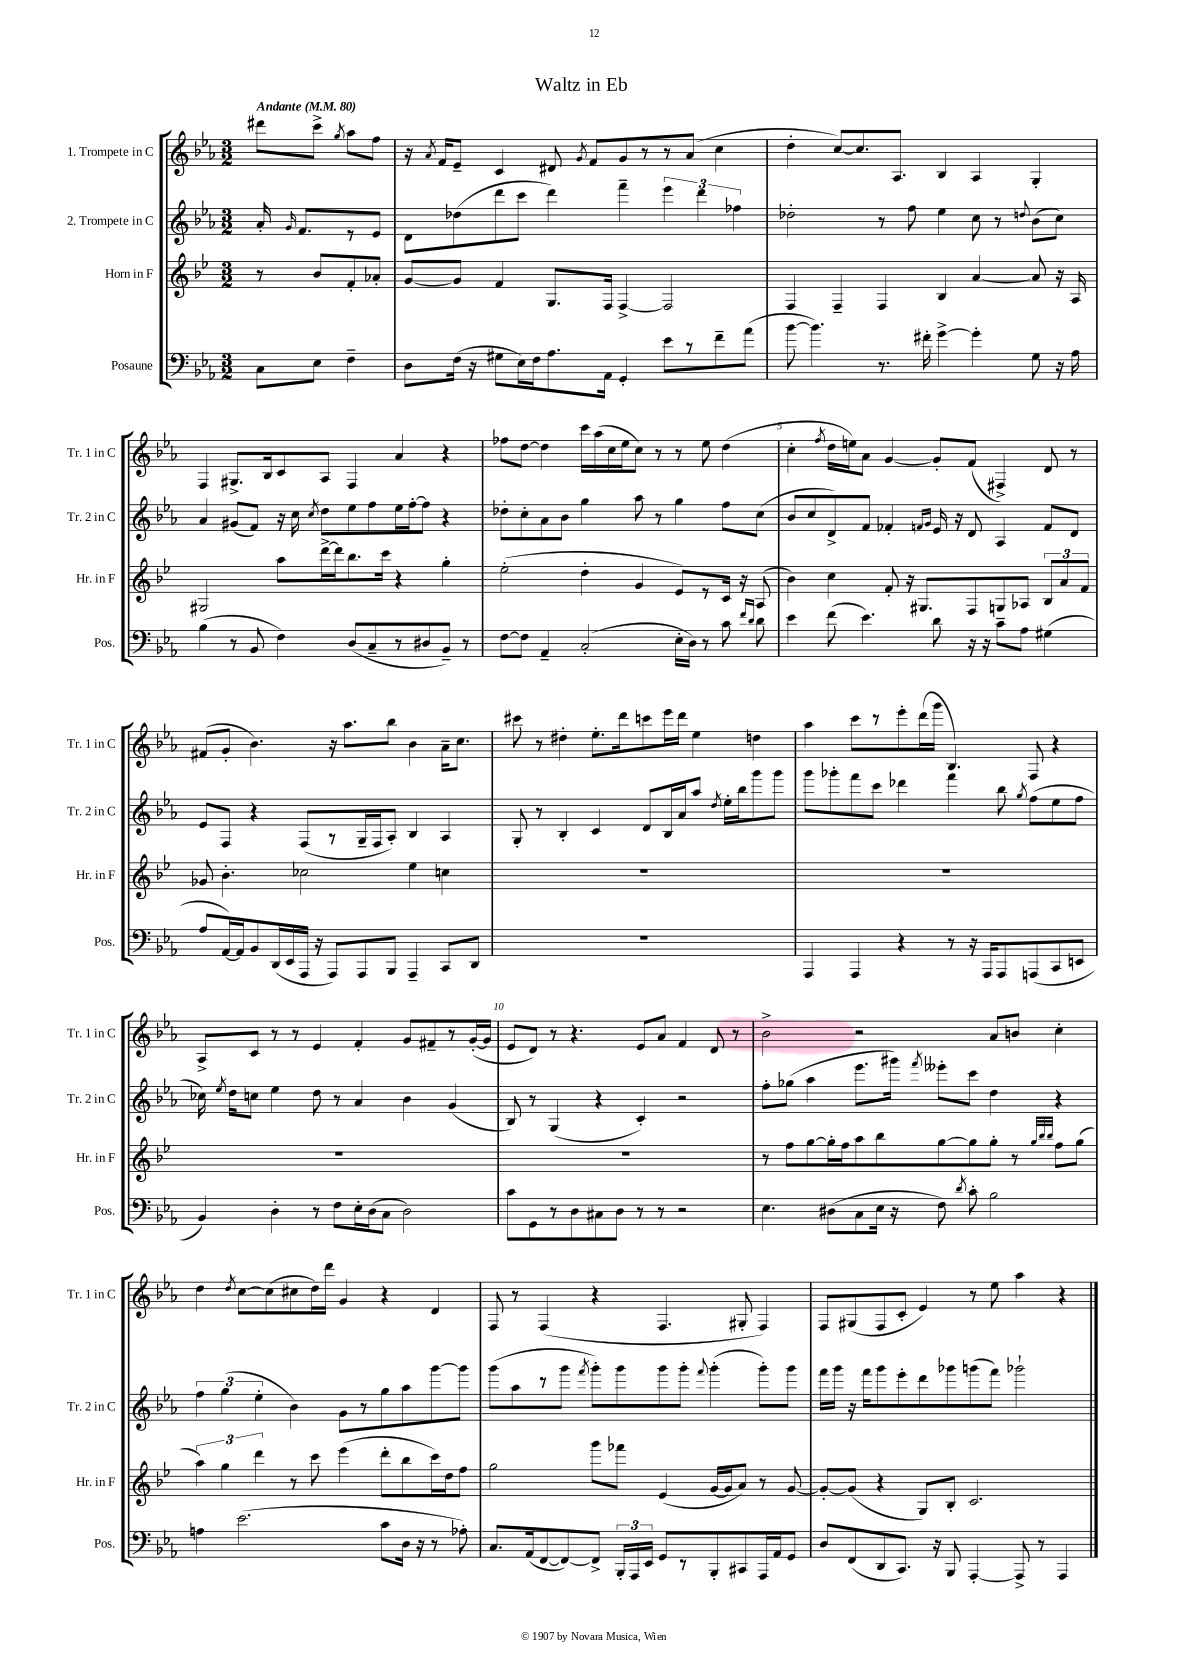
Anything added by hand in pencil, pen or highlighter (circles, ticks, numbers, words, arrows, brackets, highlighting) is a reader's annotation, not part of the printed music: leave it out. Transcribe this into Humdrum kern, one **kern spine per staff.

**kern	**kern	**kern	**kern
*part4	*part3	*part2	*part1
*staff4	*staff3	*staff2	*staff1
*I"Posaune	*I"Horn in F	*I"2. Trompete in C	*I"1. Trompete in C
*I'Pos.	*I'Hr. in F	*I'Tr. 2 in C	*I'Tr. 1 in C
*clefF4	*clefG2	*clefG2	*clefG2
*k[b-e-a-]	*k[b-e-]	*k[b-e-a-]	*k[b-e-a-]
*M3/2	*M3/2	*M3/2	*M3/2
*MM80	*MM80	*MM80	*MM80
=	=	=	=
!	!	!	!LO:TX:a:B:t=Andante
8C\L	8r	16a-'/	8ddd#X\L
.	.	16qqg/	.
.	.	8.f/L	.
8E-\J	8b-/L	.	8ccc^\J
.	.	.	8qgg/
4F~\	8f'/	8r	8aa-\L
.	8a-X'/J	8e-/J	8ff\J
=1	=1	=1	=1
8D\L	[8g/L	8d\L	16r
.	.	.	8qa-/
.	.	.	16f/KL
(16F\Jk	8g/J]	(8dd-X\	8e-~/J
16r	.	.	.
8G#X\L	4f/	8ddd\	4c/
16E-\L)	.	8ccc\J	.
16F\J	.	.	.
8.A-\	8.G/L	4ddd\)	8d#X/
.	.	.	8qg/
.	.	.	8f/L
16AA-\Jk	16F/Jk	.	.
4GG'/	[4F^/	4fff~\	8g/
.	.	.	8r
8e-\L	2F/]	6eee-\	8r
8r	.	.	(8a-/J
.	.	6ddd\	.
8f~\	.	.	4cc\
.	.	6ff-X\	.
(8a-\J	.	.	.
=2	=2	=2	=2
[8b-\	4F/	2dd-X'\	4dd'\
4.b-\])	.	.	.
.	4F~/	.	[8cc/L)
.	.	.	8.cc/]
8.r	4F/	8r	.
.	.	.	8.A-/J
.	.	8ff\	.
16f#X'\	.	.	.
[4g^\	4B-/	4ee-\	4B-/
4g'\]	[4a/	8cc\	4A-/
.	.	8r	.
.	.	8qqddn/	.
8G\	8a/]	(8b-\L	4G'/
16r	16r	8cc\J)	.
16A-\	16A/	.	.
!!LO:LB:g=z
=3	=3	=3	=3
(4B-\	2G#X/	4a-/	4F/
8r	.	(8g#X/L	8.G#X^/L
8BB-/	.	8f/J)	.
.	.	.	16B-/k
4F\)	8aa\L	16r	8c/
.	.	16cc\	.
.	.	8qcc/	.
.	[16ddd^\L	8dd\L	8A-/J
.	16ddd\J]	.	.
(8D/L	8.bb-\	8ee-\	4F/
8C~/	.	8ff\	.
.	16ccc\Jk	.	.
8r	4r	16ee-\L	4a-/
.	.	[16ff'\J	.
8D#X/	.	8ff\J]	.
8BB-~/J)	4gg'\	4r	4r
8r	.	.	.
=4	=4	=4	=4
[8F\L	(2ee-'\	8dd-X'\L	8ff-X\L
8F\J]	.	8cc'\	[8dd\J
4AA-~/	.	8a-\	4dd\]
.	.	8b-\J	.
(2C'/	4dd'\	4gg\	16ccc\LL
.	.	.	(16aa-\
.	.	.	16cc\
.	.	.	16ee-\J
.	4g/	8aa-\	8cc\J)
.	.	8r	8r
16E-'\LL	8e-/L)	4gg\	8r
16D\JJ)	.	.	.
8r	8r	.	8ee-\
8c\	16c/Jk	8ff\L	(4dd\
.	16r	.	.
16qqf/LL	.	.	.
16qqd/JJ	.	.	.
8d\	(8A/	(8cc\J	.
=5	=5	=5	=5
4e-\	4b-\)	8b-/L	4cc'\
.	.	8cc/	.
.	.	.	8qff/
(8f\	4cc\	8d^/)	16dd\LL
.	.	.	16een\J)
4.e-\)	.	8f/J	8a-\J
.	8f'/	4f-X'/	[4g/
.	16r	.	.
.	8.G#X/L	.	.
.	.	16qqfn/LL	.
.	.	16qqg/JJ	.
8d\	.	16e-/	8g'/L]
.	.	16r	.
16r	8F/	8d/	(8f/J
16r	.	.	.
8c~\L	8Gn/	4A-/	4F#X^/)
8A-\J	8A-X/J	.	.
(4G#X\	12B-/L	8f/L	8d/
.	12a/	.	.
.	.	8d/J	8r
.	12f/J	.	.
!!LO:LB:g=z
=6	=6	=6	=6
8A-/L	8g-X/	8e-/L	(8f#X/L
[16AA-/L)	4.b-'\	8F/J	8g'/J
16AA-/J]	.	.	.
8BB-/	.	4r	4.b-\)
(16DD/L	.	.	.
16EE-/	.	.	.
16AAA-/JJ	2cc-X\	(8F/L	.
16r	.	.	.
8AAA-/L)	.	8r	16r
.	.	.	8.aa-\L
8AAA-/	.	16G~/L	.
.	.	16F/J	.
8BBB-/J	.	8A-'/J)	8bb-\J
4AAA-~/	4ee-\	4B-/	4b-\
8CC/L	4ccn\	4A-/	16a-~\KL
.	.	.	8.cc\J
8DD/J	.	.	.
=7	=7	=7	=7
1.r	1.r	8G'/	8ccc#X\
.	.	8r	8r
.	.	4B-'/	4dd#X'\
.	.	4c/	8.ee-'\L
.	.	.	16ddd\k
.	.	8d/L	8cccn\
.	.	16B-/L	16eee-\L
.	.	16a-/J	16ddd\JJ
.	.	8aa-/J	4ee-\
.	.	8qdd/	.
.	.	16ee-'\LL	.
.	.	16bb-\J	.
.	.	8ggg\	4ddn\
.	.	8ggg\J	.
=8	=8	=8	=8
4AAA-/	1.r	8ggg\L	4aa-\
.	.	8ggg-X'\	.
4AAA-/	.	8fff\	8ccc\L
.	.	8ccc\J	8r
4r	.	4ddd-X\	8eee-'\
.	.	.	(16ddd\L
.	.	.	16ggg\JJ
8r	.	4fff\	4.B-/)
16r	.	.	.
16AAA-/KL	.	.	.
8AAA-/	.	8bb-\	.
.	.	8qgg/	.
(8AAAn/	.	(8ff\L	8F/
8CC/	.	8ee-\	4r
8EEn/J	.	8ff\J	.
!!LO:LB:g=z
=9	=9	=9	=9
4BB-/)	1.r	16cc-X\)	8A-^/L
.	.	8qee-/	.
.	.	16dd\KL	.
.	.	8ccn\J	8c/J
4D'\	.	4ee-\	8r
.	.	.	8r
8r	.	8dd\	4e-/
8F\L	.	8r	.
16E-'\L	.	4a-/	4f'/
(16D\J	.	.	.
8C\J	.	.	.
2D\)	.	4b-\	8g/L
.	.	.	8f#X~/
.	.	(4g/	8r
.	.	.	([16g'/L
.	.	.	16g/JJ]
=10	=10	=10	=10
8c\L	1.r	8B-/)	8e-/L
8GG\	.	8r	8d/J)
8r	.	(4G/	8r
8D\	.	.	4.r
8C#X\	.	4r	.
8D\J	.	.	.
8r	.	4c'/)	8e-/L
8r	.	.	8a-/J
2r	.	2r	4f/
.	.	.	8d/
.	.	.	8r
=11	=11	=11	=11
4.E-\	8r	8ff'\L	2b-^\
.	8ff\L	(8gg-X\J	.
.	[8gg\	4aa-\	.
(8D#X\L	16gg'\L]	.	.
.	16ff\J	.	.
8C\	8aa\	8.eee-\L	2r
16E-\Jk	8bb-\	.	.
16r	.	16ggg#X\Jk)	.
.	.	8qfff/	.
8F\)	[8gg\	8eee--X'\L	.
8qd/	.	.	.
8c'\	8gg\]	8ccc\J	.
2B-\	8gg'\J	4dd\	8a-/L
.	8r	.	8bn/J
.	32qqgg/LLL	.	.
.	32qqbb-/	.	.
.	32qqbb-/JJJ	.	.
.	8ff\L	4r	4cc'\
.	(8gg\J	.	.
!!LO:LB:g=z
=12	=12	=12	=12
4An\	6aa\)	6ff\	4dd\
.	6gg\	(6gg\	.
.	.	.	8qdd/
(2.e-\	.	.	[8cc\L
.	6ddd\	6ee-'\	.
.	.	.	(8cc\]
.	8r	4b-\)	8cc#X\
.	8ccc\	.	16dd\L)
.	.	.	16ddd\JJ
.	(4eee-\	8g\L	4g/
.	.	8r	.
8c\L	8ddd'\L	8gg\	4r
16D\Jk	8bb-\	8aa-\	.
16r	.	.	.
8r	16ccc\L)	[8ggg\	4d/
.	16dd\J	.	.
8A-X'\)	8ff\J	8ggg\J]	.
=13	=13	=13	=13
8.C/L	2gg\	(8ggg\L	8F/
.	.	8aa-\	8r
(16AA-/k	.	.	.
[8FF/	.	8r	(4F/
8FF/_)	.	8ggg\J	.
.	.	8qfff/	.
8FF^/J]	8ggg\L	8ggg'\L)	4r
24BBB-'/LL	8fff-X\J	8ggg\	.
24AAA-/	.	.	.
24EE-/JJ	.	.	.
8GG/L	(4e-/	8ggg\	4.F/
8r	.	8ggg'\J	.
.	.	8qqfff/	.
8BBB-'/	[16g/LL	(4ggg'\	.
.	16g/J]	.	.
8CC#X/	8a/J)	.	8G#X'/
16AAA-/L	8r	8ggg'\L)	4F/)
16AA-/J	.	.	.
8GG/J	[8g/	8ggg\J	.
=14	=14	=14	=14
8D/L	8g'/L_	16fff\LL	8F/L
.	.	16ggg\JJ	.
(8FF/	(8g/J]	16r	(8G#X/
.	.	16fff\KL	.
8DD/	4r	8ggg\	8F/
8.CC/J)	.	8eee-'\	8c'/J
.	8G/L)	8ddd\	4e-/)
16r	.	.	.
8BBB-/	8B-'/J	8ggg-X\	.
[4AAA-'/	2.c/	(8gggn\	8r
.	.	8fff\J)	8ee-\
8AAA-^/]	.	2ggg-X`\	4aa-\
8r	.	.	.
4AAA-/	.	.	4r
==	==	==	==
*-	*-	*-	*-
